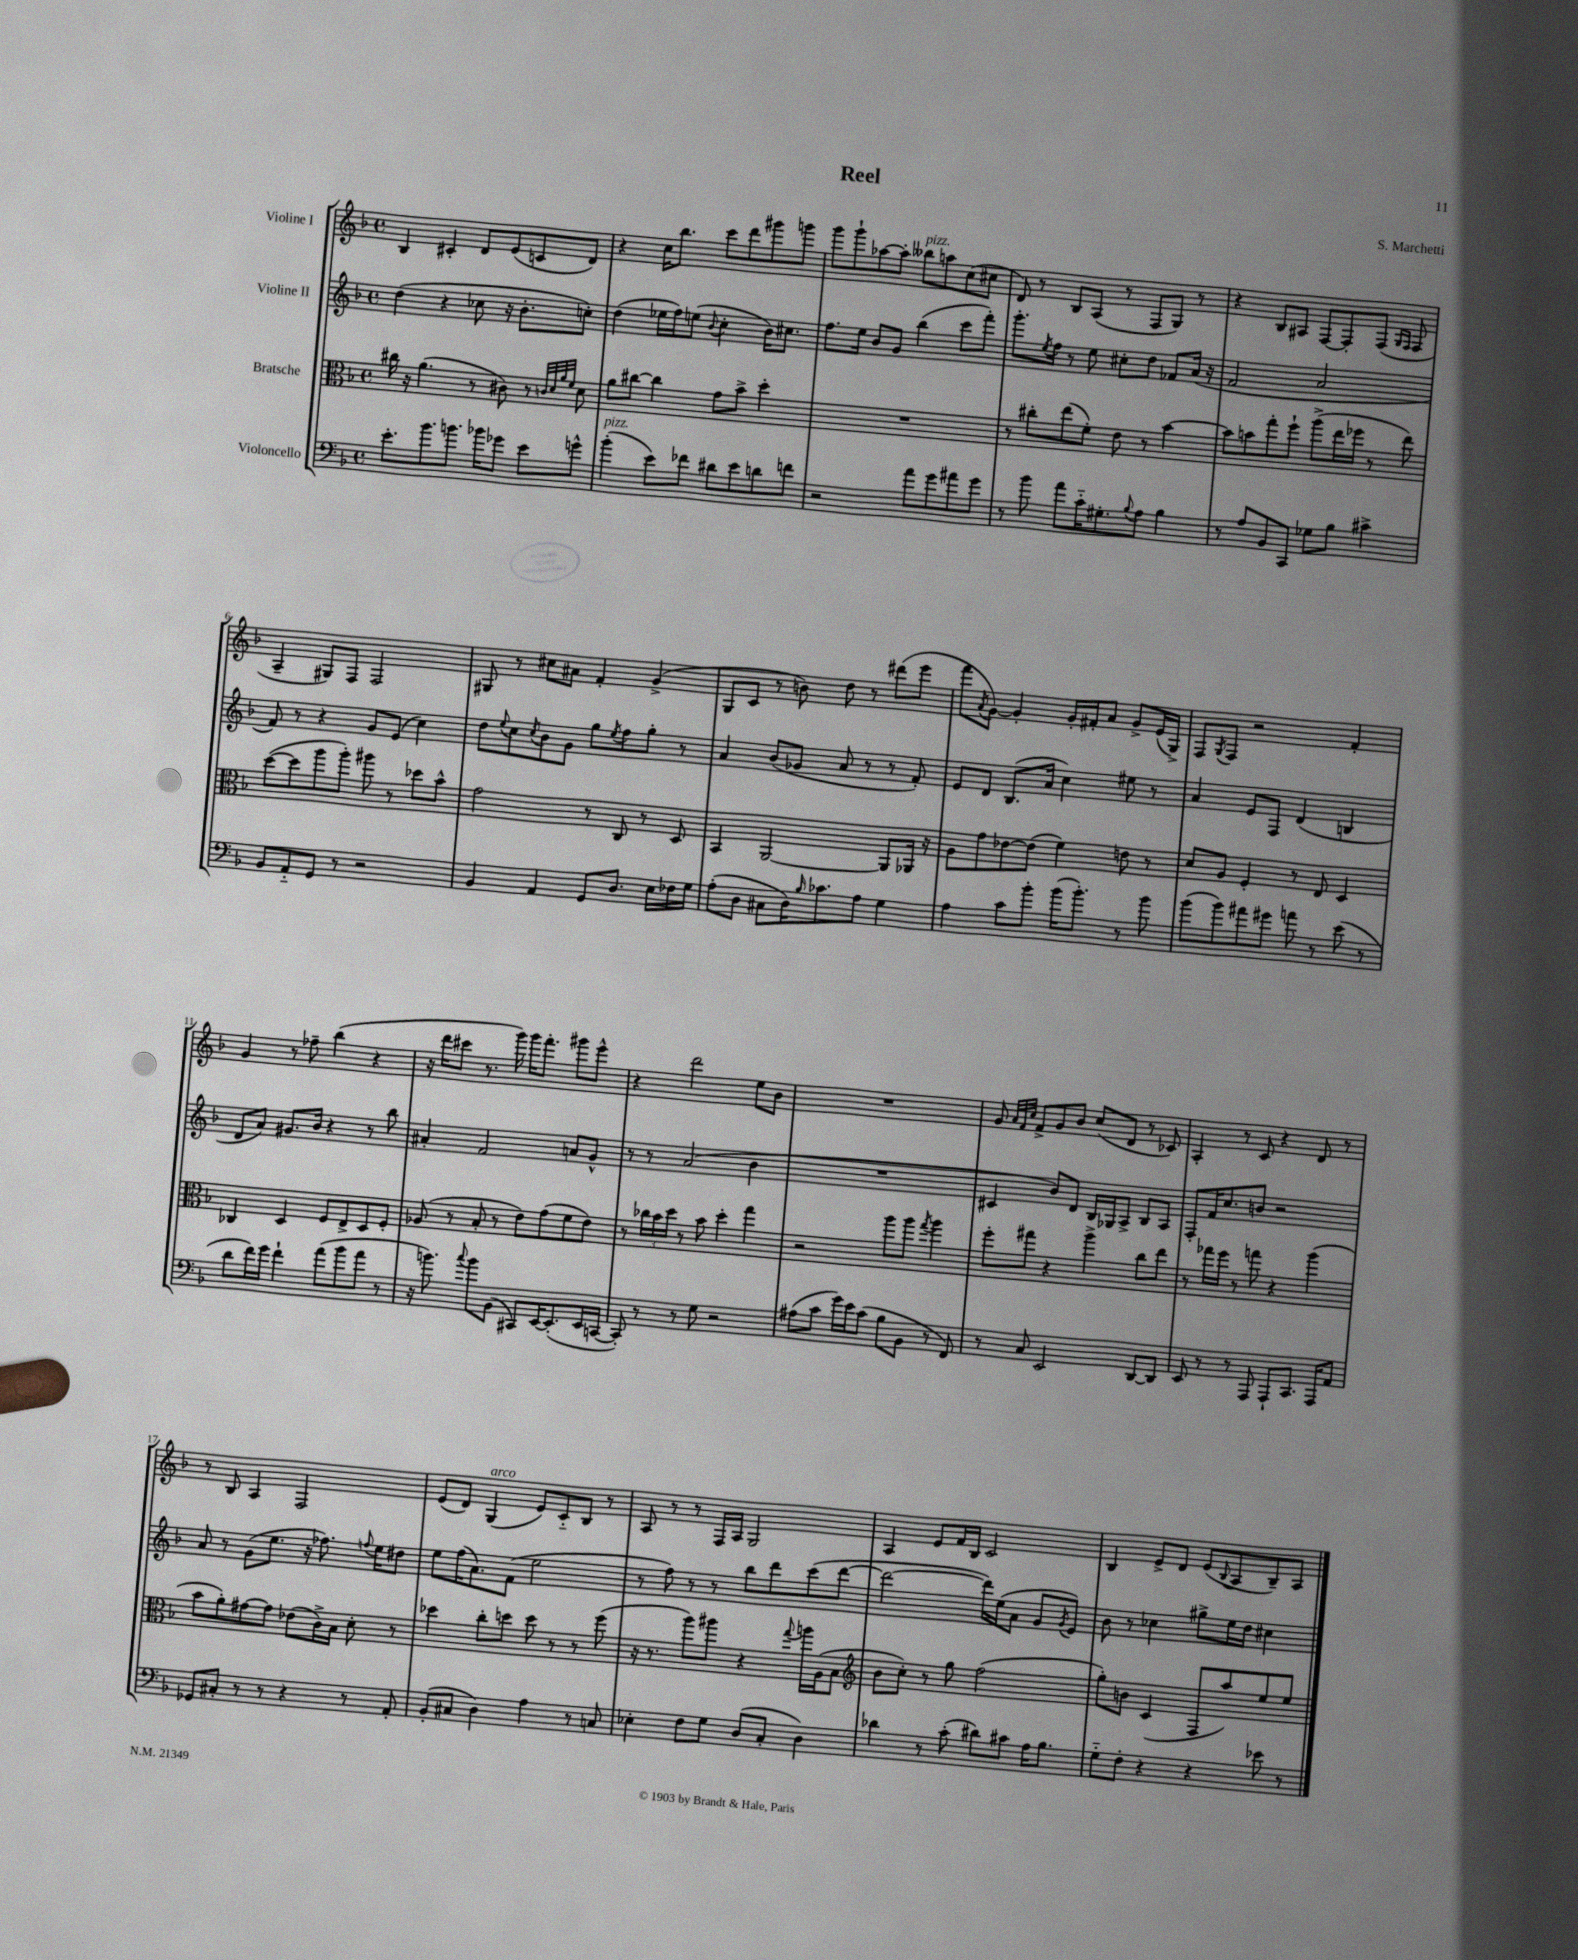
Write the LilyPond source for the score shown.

\header { title = "Reel" composer = "S. Marchetti" }
<<
\new StaffGroup <<
\new Staff = "s0" \with { instrumentName = "Violine I" } {
    \clef treble \key f \major \defaultTimeSignature \time 4/4
    bes4 cis'4-. d'8 e'8( c'8 d'8) |
    r4 c''16 bes''8. c'''8 d'''8 gis'''8 g'''8 |
    g'''8 g'''8-! aes''8~ aes''8-. beses''8^\markup { \italic "pizz." } a''8 c''8( cis''8 |
    d'8) r8 bes8 a8( r8 f8 g8) r8 |
    r4 bes8 ais8 f8~ f8-. f8( \grace { g16 f16 } f8 |
    a4-- gis8) f8 f2 |
    gis8 r8 cis''8 ais'8 f'4-. g'4->( |
    g8 c'8 r8 b'8) d''8 r8 dis'''8( e'''8 |
    f'''8 \acciaccatura { a'8 } g'8~) g'4-. g'16-. fis'16-. a'8 g'8-> e'16( g16->) |
    f8 \acciaccatura { g8 } f8 r2 f'4-. |
    g'4 r8 fes''8-- bes''4( r4 |
    r16 d'''16 cis'''8 r8. g'''16) g'''16 f'''8.-. gis'''8 e'''8-^ |
    r4 d'''2 e''8 bes'8 |
    R1 |
    g'8 \grace { a'32 f'32 c''32 } f'8-> g'8 bes'8 c''8( d'8 r8 ces'8) |
    a4-. r8 c'8 r4 d'8 r8 |
    r8 bes8 a4 f2 |
    e'8( d'8) g4^\markup { \italic "arco" }( e'8) c'8-_ bes8 r8 |
    a8 r8 r8 f16 a16 g2 |
    a4 e'8 f'16 bes16 c'2 |
    bes4 e'8-> d'8 e'8( \appoggiatura { bes8 } a8 bes8--) a8 \bar "|." |
}
\new Staff = "s1" \with { instrumentName = "Violine II" } {
    \clef treble \key f \major \defaultTimeSignature \time 4/4
    d''4( r4 ces''8 r16 bes'8.-. c''8-.) |
    d''4( ees''16 f''16) e''8( \appoggiatura { bes'8 } c''4-. bes'16) cis''8. |
    f''8. e''16 bes'8 g'8 bes''4( c'''8 f'''8-.) |
    g'''8.-. \acciaccatura { e''8 } f''16 r8 e''8 cis''8-. d''8 fes'8 a'16( r16 |
    f'2 a'2 |
    f'8) r8 r4 g'8 e'8( c''4) |
    d''8 \appoggiatura { e''8 } c''8 \acciaccatura { c''8 } bes'8 g'8 g''8 \acciaccatura { e''8 } f''8 g''8-. r8 |
    a'4 bes'8( ges'8 a'8 r8 r8 f'8-.) |
    e'8 d'8 bes8.( a'16 c''4) eis''8 r8 |
    a'4 e'8 f8 d'4( b4 |
    d'8 a'8) gis'8. bes'16 r4 r8 bes''8 |
    ais'4-. f'2 a'8 g'8-^ |
    r8 r8 a'2( bes'4 |
    R1 |
    cis'4 bes'8) d'8 bes16 ges16 a8-> bes8 a8 |
    f8-. f'16 c''8. b'8 r2 |
    a'8 r8 g'8( e''8. r16 fes''8.) \appoggiatura { f''8 } e''16 dis''8 |
    e''8 f''16( a'8.) f'8( e''2 |
    r8 f''8) r8 r8 bes''8 d'''8 c'''8( d'''8~ |
    d'''2~ d'''16) e''16( a'8 g'8 \acciaccatura { g'8 } e'8) |
    bes'8 r8 ces''4 gis''8-> e''16 d''16 cis''4 \bar "|." |
}
\new Staff = "s2" \with { instrumentName = "Bratsche" } {
    \clef alto \key f \major \defaultTimeSignature \time 4/4
    cis''16 r16 a'4.( r8 cis'8) r8 \grace { c'32 d'32 a'32 f'32 } d'8 |
    a'8 cis''8~ cis''4 g'8 bes'8-> d''4-. |
    R1 |
    r8 cis''8-. e''8( f'8-.) e'8 r8 bes'4~ |
    bes'8 b'8 g''8-. f''8-! a''8->( e''16 fes''16 r8 e''8) |
    d''8~( d''8 a''8 a''8-.) ais''8 r8 des''8 bes'8-^ |
    g'2 r8 c8 r8 d8 |
    bes,4 a,2~ a,8 aes,16 r16 |
    a8 g'8 ees'8~ ees'8( f'4) e'8 r8 |
    d'8 a8 f4-. r8 e8 d4 |
    ces4 d4 f8 e8-> d8 f8-. |
    aes8( r8 bes8-. r8 e'8) g'8( f'8 e'8) |
    r8 \tuplet 3/2 { ces''16 bes'16 d''16 } r8 bes'8 d''4-. g''4 |
    r2 a''8 a''8 \acciaccatura { g''8 } a''4 |
    f''8-. gis''8 r4 a''4-> c''8 e''8 |
    r8 ges''16 f''16 r8 g''8 r4 a''4( |
    bes'8 a'8-.) gis'8~ gis'8 ees'8( c'16->) bes16 d'8-. r8 |
    des''4 c''8-. d''8 d''8 r8 r8 f''8( |
    r16 r8. a''8) ais''8 r4 \appoggiatura { g''8 } a''16 a16( bes8 |
    \clef treble bes'8 c''8-.) r8 g''8 f''2( |
    g''8-.) b'8 c'4( f8 a''8) e''8 e''8 \bar "|." |
}
\new Staff = "s3" \with { instrumentName = "Violoncello" } {
    \clef bass \key f \major \defaultTimeSignature \time 4/4
    e'8.-. bes'8. b'8. bes'16 ges'8 e'8 g'8-^ |
    bes'4-.^\markup { \italic "pizz." }( e'8) fes'8 dis'8 e'8 d'8 f'8 |
    r2 a'8 g'8 ais'8 g'8 |
    r8 bes'8 a'8 c'16-_ gis8.-. \appoggiatura { bes8 } a8 bes4 |
    r8 a8 bes,8 c,8 ges8 bes8 cis'4-> |
    bes,8 a,8-_ g,8 r8 r2 |
    bes,4 a,4 g,8 d8. e16 fes16 g16 |
    a8-.( d8 cis8 d16) \grace { bes16 } ces'8. a8 g4 |
    a4 c'8 bes'8-. bes'16( bes'8.-.) r8 bes'8 |
    bes'8( bes'8) ais'8 gis'8 a'8 r8 e'8( r8 |
    d'8 f'16) g'16 f'4-! a'8( bes'8 a'8 r8 |
    r16 b'8.) \appoggiatura { c''8 } b'8 bes,8( cis,8) e,16~ e,8.-.( e,16 c,16~ |
    c,8-.) r8 r8 g8 r2 |
    ais8( c'8 g'16) e'16 c'8( bes8 bes,8 r8 f,8) |
    r8 c8 e,2 d,8~ d,8 |
    e,8 r8 r8 a,,8 a,,8-! c,8. a,,16 a,8 |
    ges,8 cis8-. r8 r8 r4 r8 a,8-. |
    bes,8-.( cis8 d4) a4 r8 c8 |
    ees4-. f8 g8 d8( c8-. d4) |
    des'4 r8 c'8-.( dis'8) cis'8 a16 bes8. |
    g8-_ f8-. r4 r4 ees'8 r8 \bar "|." |
}
>>
>>
